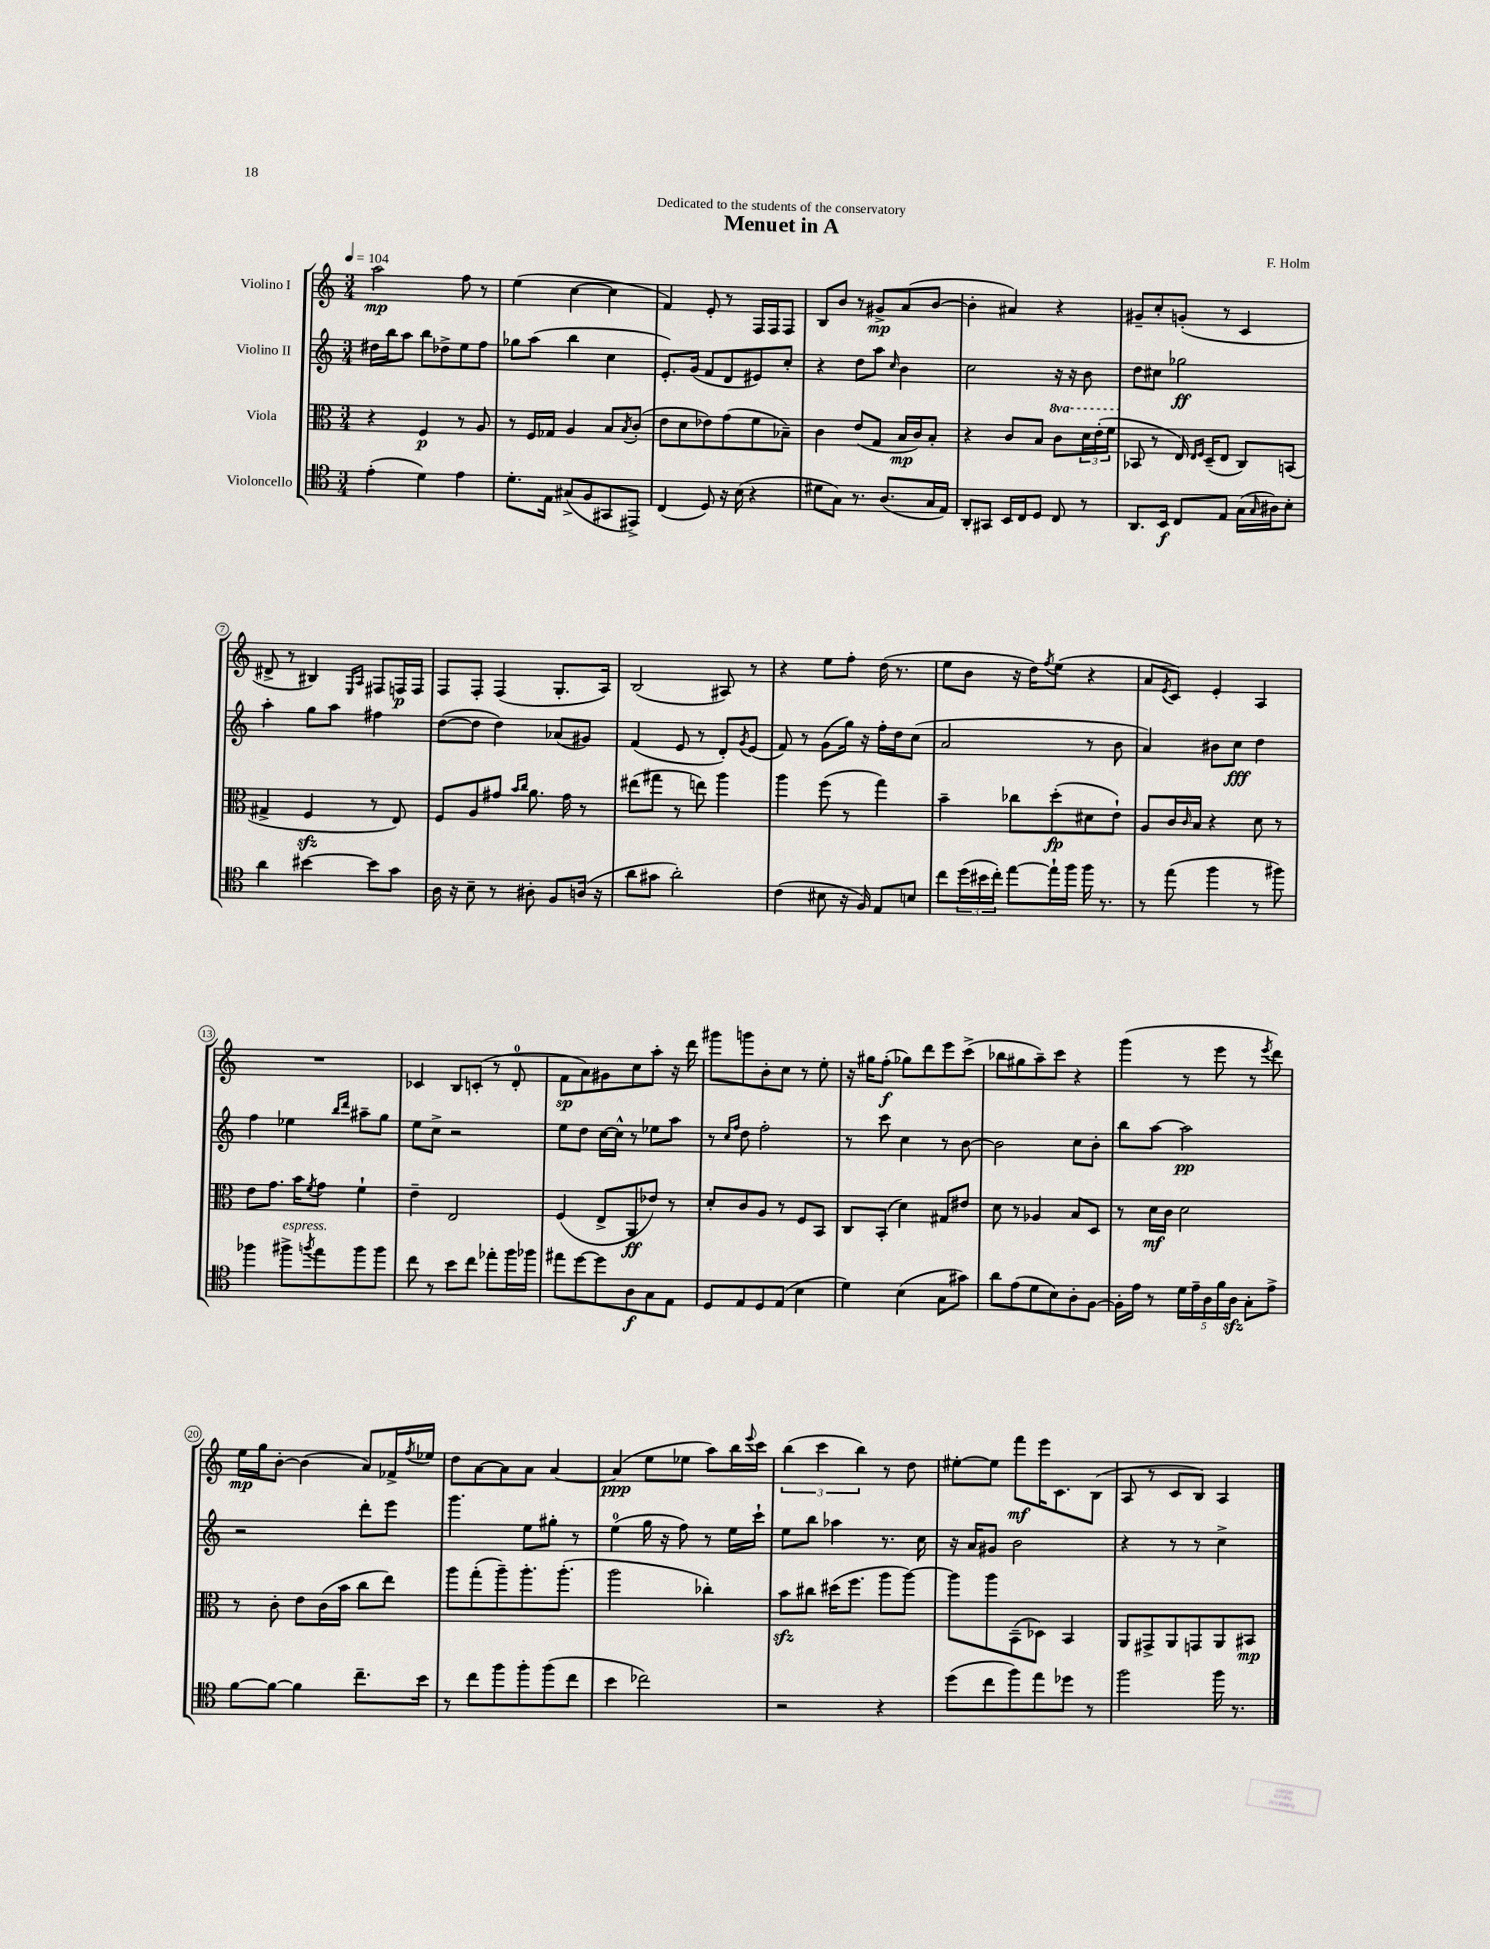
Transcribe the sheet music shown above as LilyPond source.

\header { title = "Menuet in A" composer = "F. Holm" dedication = "Dedicated to the students of the conservatory" }
<<
\new StaffGroup <<
\new Staff = "s0" \with { instrumentName = "Violino I" } {
    \clef treble \key c \major \numericTimeSignature \time 3/4 \tempo 4 = 104
    a''2\mp f''8 r8 |
    e''4( c''4~ c''4 |
    f'4) e'8-. r8 f16 f16 f8 |
    b8 b'8 r8 gis'8->\mp a'8( b'8~ |
    b'4-. ais'4) r4 |
    gis'8-- c''8-. g'8-.( r8 c'4 |
    dis'8-> r8 bis4) \grace { e16 a16 } fis8 f16\p f16 |
    f8 f8-. f4( g8.-. a16) |
    b2( ais8) r8 |
    r4 e''8 f''8-. d''16( r8. |
    e''8 b'8 r16 d''16) \acciaccatura { f''8 } e''8( r4 |
    a'8 \acciaccatura { e'8 } c'8) e'4-. a4 |
    R2. |
    ces'4 b8 c'8-.( r8 d'8-0-. |
    f'8\sp a'8) gis'8 c''8 a''8-. r16 d'''16 |
    gis'''8 g'''8 b'8-. c''8 r8 e''8-. |
    r16 gis''16 f''8-.\f( ges''8) d'''8 e'''8 c'''8->( |
    bes''8 gis''8 a''8--) c'''8 r4 |
    g'''4( r8 e'''8 r8 \acciaccatura { e'''8 } d'''8) |
    e''16\mp g''16 b'8~-. b'4( a'8) fes'16-> \acciaccatura { f''8 } ees''16 |
    d''8 a'8~ a'8 a'8 a'4~ |
    a'4\ppp( e''8 ees''8 a''8) b''16 \appoggiatura { e'''8 } c'''16 |
    \tuplet 3/2 { b''4( c'''4 b''4) } r8 d''8 |
    eis''8~-. eis''8 f'''8\mf e'''16 c'8. b8( |
    a8 r8 c'8 b8) a4 \bar "|." |
}
\new Staff = "s1" \with { instrumentName = "Violino II" } {
    \clef treble \key c \major \numericTimeSignature \time 3/4
    dis''16 b''16 a''8 b''8 des''8-> e''8 f''8 |
    ges''8 a''8( b''4 c''4 |
    e'8.-.) g'16( f'8 d'8 eis'8) c''8-. |
    r4 d''8 a''8 \grace { c''16 } b'4 |
    c''2 r16 r16 b'8 |
    d''8 cis''8 ges''2\ff |
    a''4-. g''8 a''8 fis''4 |
    d''8~( d''8 d''4) aes'8( gis'8) |
    f'4( e'8 r8 d'8-.) \acciaccatura { g'8 } e'8( |
    f'8) r8 g'8( g''16) r16 f''16-. d''16 c''8( |
    a'2 r8 b'8 |
    a'4) bis'8 c''8\fff d''4 |
    f''4 ees''4 \grace { b''16 d'''16 } ais''8-- g''8 |
    e''8 c''8-> r2 |
    e''8 d''8 c''16~ c''16-^ r8 ees''8 a''8 |
    r8 \grace { c''16 f''16 } d''8 f''2-. |
    r8 c'''8 c''4 r8 b'8~ |
    b'2 c''8 b'8-. |
    b''8 a''8~ a''2\pp |
    r2 d'''8-. e'''8 |
    g'''4. e''8 gis''8-. r8 |
    e''4-0( g''16 r16 f''8) r8 e''16 c'''16-! |
    e''8 b''8 aes''4 r8. c''16 |
    r16 a'16 gis'8 b'2 |
    r4 r8 r8 c''4-> \bar "|." |
}
\new Staff = "s2" \with { instrumentName = "Viola" } {
    \clef alto \key c \major \numericTimeSignature \time 3/4 \set Staff.ottavationMarkups = #ottavation-simple-ordinals
    r4 f4\p r8 a8 |
    r8 f16 ges16 a4 b8 \acciaccatura { b8 } c'8-.( |
    e'8 d'8 ees'8) g'8( f'8 bes8--) |
    c'4 e'8( g8 b16\mp c'16) b8-. |
    r4 c'8 b8 \ottava #1 c''8 \tuplet 3/2 { d''16 e''16-.( f''16 \ottava #0 } |
    bes,8 r8 e16) \grace { e16 f16 } d16--( e8 c8) b,8( |
    gis4-> f4\sfz r8 e8) |
    f8 a8 gis'8 \grace { b'16 c''16 } a'8. gis'16 r8 |
    eis''8( gis''8 r8 e''8) a''4 |
    a''4 f''8( r8 g''4) |
    b'4-- ces''8 d''8-.\fp( dis'8 e'8-!) |
    a8 c'16 \grace { c'16 } b16 r4 d'8 r8 |
    e'8 g'8. b'16 \acciaccatura { f'8 } g'8 f'4-! |
    e'4-- e2 |
    f4( e8-> a,8\ff ees'8) r8 |
    d'8-. c'8 a8 r8 f8 b,8 |
    c8 b,8-.( d'4) gis8 eis'8 |
    d'8 r8 aes4 b8 d8 |
    r8 d'16\mf c'16 d'2 |
    r8 c'8-. e'8 c'16( b'16 c''8 e''8) |
    a''8 g''8-.( a''8--) a''8.-. a''8.-.( |
    a''2 ces''4-.) |
    b'8\sfz cis''8 dis''16( f''8. a''8 a''8~) |
    a''8 a''8 b,8--( des8) b,4 |
    a,8 gis,8-> a,8 g,8 a,8 bis,8\mp \bar "|." |
}
\new Staff = "s3" \with { instrumentName = "Violoncello" } {
    \clef tenor \key c \major \numericTimeSignature \time 3/4
    e'4-.( d'4) e'4 |
    d'8.-. e16 gis8->( f8 gis,8 eis,8->) |
    c4( d8) r16 b16( r4 |
    dis'8 g8) r8. a8.( g16 e16) |
    a,8-. gis,8 b,16 c16 d8 c8 r8 |
    a,8. b,16\f c8 e8 g16( \grace { g16 } ais16) b8-. |
    a'4 bis'4~ bis'8 g'8 |
    a16 r16 b8-- r8 ais8-. f8 a16( r16 |
    a'8 gis'8 a'2-.) |
    c'4( bis8 r16 f16) e8 b8 |
    c''8 \tuplet 3/2 { d''16( bis'16 c''16-.) } e''8~ e''16-! f''16 f''16 r8. |
    r8 e''8( f''4 r8 fis''8) |
    fes''4 fis''8->^\markup { \italic "espress." } \acciaccatura { f''8 } e''8 f''8 f''8 |
    c''8 r8 b'8 c''8 ees''8-. f''16 fes''16 |
    eis''8 d''8~ d''8 a8\f g8 e8 |
    d8 e8 d8 e8( b4 |
    d'4) b4( g8 gis'8) |
    a'8 e'8( d'8 b8) a8-. f8~ |
    f16-. e'16 r8 \tuplet 5/4 { d'16 e'16-- a16 f'16 a16\sfz } g8-. e'8-> |
    f'8~ f'8~ f'4 c''8.-- b'16 |
    r8 c''8 f''8 f''8-. f''8( c''8 |
    b'4 ces''2) |
    r2 r4 |
    d''8( c''8 f''8) e''8 des''8 r8 |
    f''2 f''16 r8. \bar "|." |
}
>>
>>
\layout { \context { \Score \override BarNumber.stencil = #(make-stencil-circler 0.1 0.3 ly:text-interface::print) } }
